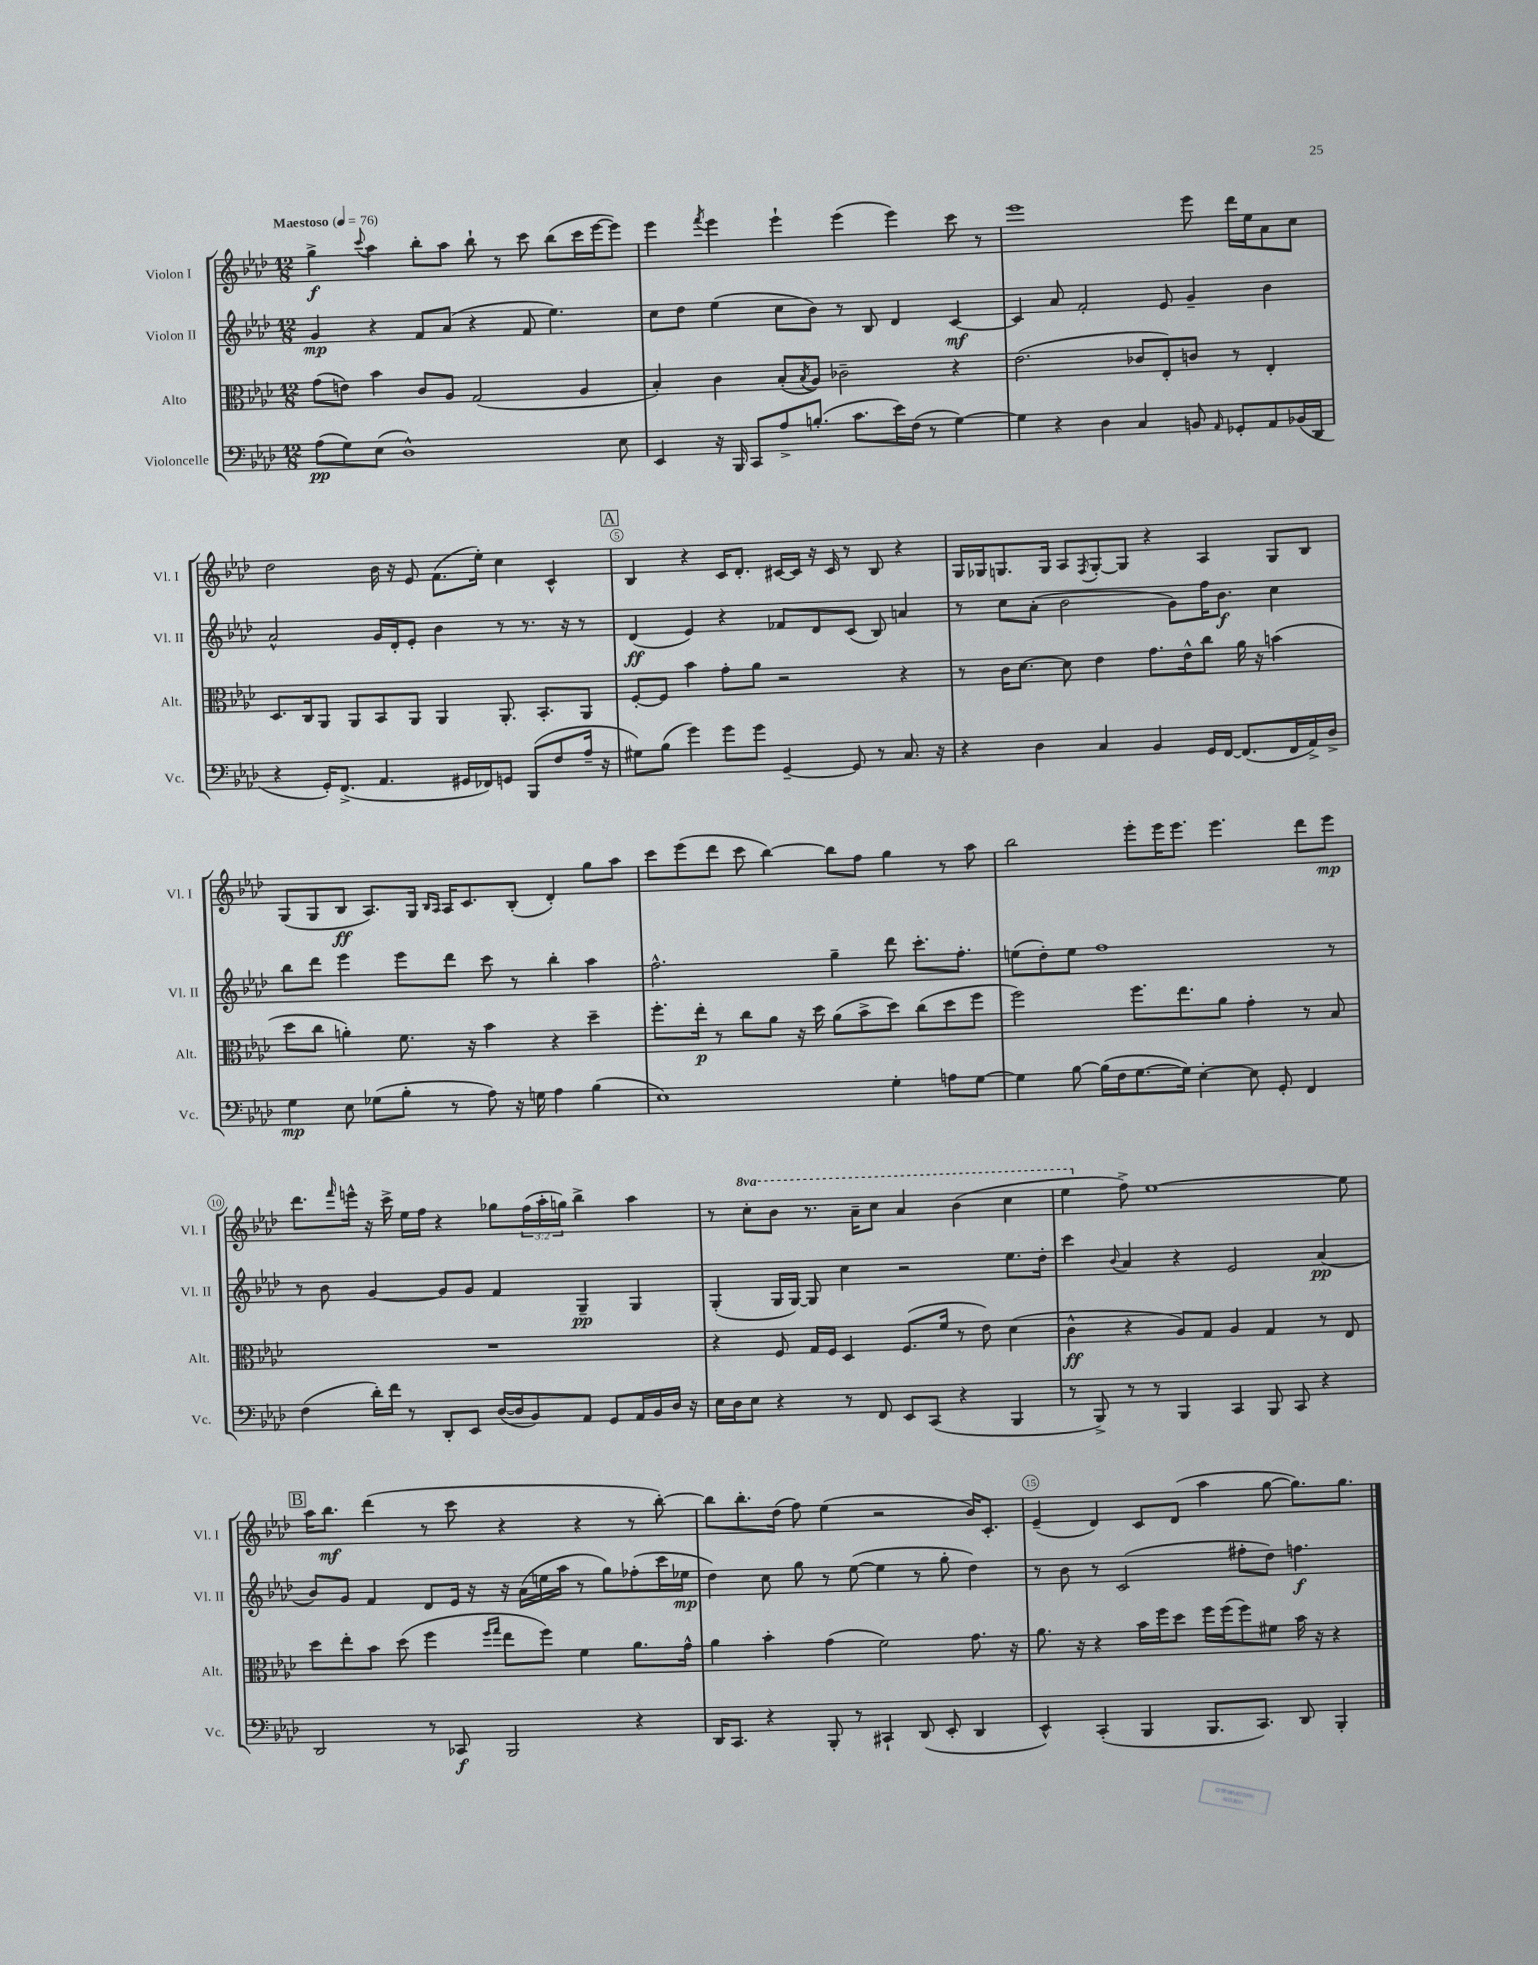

**kern	**kern	**kern	**kern
*staff4	*staff3	*staff2	*staff1
*clefF4	*clefC3	*clefG2	*clefG2
*k[b-e-a-d-]	*k[b-e-a-d-]	*k[b-e-a-d-]	*k[b-e-a-d-]
*M12/8	*M12/8	*M12/8	*M12/8
*MM76	*MM76	*MM76	*MM76
(8A-	(8g	4g	4gg^
8G)	8e)	.	.
.	.	.	8qqccc
(8E-	4b-	4r	4aa-
1D-^^)	.	.	.
.	8c	8f	8bb-'
.	8A-	(8a-	8aa-
.	(2G	4r	8bb-`
.	.	.	8r
.	.	8f	8ccc
.	.	4.ee-)	(8bb-
.	4A-	.	16ccc
.	.	.	[16eee-
8E-	.	.	8eee-])
=	=	=	=
4EE-	4B-')	8cc	4eee-
.	.	8dd-	.
.	.	.	8qfff
16r	4c	(4ee-	4eee-
16BBB-	.	.	.
8CC	.	.	.
8A-^	(8B-'	8cc	4eee-`
.	8qB-	.	.
(8.B'	8A-)	8b-)	.
.	2c-~	8r	(4eee-
8.c	.	.	.
.	.	8B-	.
16e-)	.	4d-	4eee-)
(16F	.	.	.
8r	.	.	.
[4G)	4r	[4c	8ccc
.	.	.	8r
=	=	=	=
4G]	(2.e-	4c]	1eee-
4r	.	8a-	.
.	.	2f'	.
4D-	.	.	.
4C	8c-	.	.
.	8E-')	8e-	.
8BB	8c	4g~	8eee-
16qqAA-	.	.	.
8GG-'	8r	.	16ddd-
.	.	.	16ee-
8AA-	4E-'	4b-	8a-
(16BB-	.	.	8cc
16DD-	.	.	.
=	=	=	=
4r	8.D-	2a-^^	2dd-
.	16C	.	.
16GG')	8AA-	.	.
(8.FF^	.	.	.
.	8AA-	.	.
4.AA-	8BB-	16g	16b-
.	.	16d-'	16r
.	8AA-	8e-'	8e-
.	4AA-	4b-	(8.f
16GG#	.	.	.
16FF-)	.	.	16ee-')
8GG	8.AA-'	8r	4cc
(8BBB-	.	8.r	.
.	8.BB-'	.	.
8F	.	.	4c^^
.	.	16r	.
16A-~	8AA-	8r	.
16r	.	.	.
=	=	=	=
8G#)	[8F'	(4d-	4B-
(8B-	8F]	.	.
4g)	4b-	4e-)	4r
8g	8g'	4r	16c
.	.	.	8.d-'
8g	8a-	.	.
[4GG~	2r	8f-	[16c#
.	.	.	16c#]
.	.	8d-	16r
.	.	.	16c#
8GG]	.	(8c	8r
8r	.	8B-)	8B-
8.C	4r	4a	4r
16r	.	.	.
=	=	=	=
4r	8r	8r	16G
.	.	.	16G-
.	16c	8cc	8.G
.	[8.d-	.	.
4D-	.	(8a-'	.
.	.	.	16G
.	8d-]	2b-	8A-
.	.	.	8qF
4C	4e-	.	[8G'
.	.	.	8G]
4BB-	8.g	.	4r
.	.	8g)	.
.	16e-^^	.	.
16GG	8cc	16ff	4A-
[16FF	.	8.b-	.
(8.FF]	16a-	.	.
.	16r	.	.
.	(4b	4cc	8G
16FF	.	.	.
16AA-^)	.	.	8B-
16D-^	.	.	.
=	=	=	=
4G	8dd-	8bb-	(8G
.	8cc	8ddd-	8G
8E-	4a')	4eee-	8B-
(8G-	.	.	8.A-)
8B-'	8.f	8eee-	.
.	.	.	16G
.	.	.	16qqB-
.	.	.	16qqA-
8r	.	8ddd-	16A-
.	16r	.	8.c
8A-)	4b-	8ccc	.
16r	.	8r	(8B-'
16G	.	.	.
4A-	4r	4bb-'	4d-')
(4B-	4dd-~	4aa-	8gg
.	.	.	8aa-
=	=	=	=
1E-)	8.ff'	2.ff^^	8ccc
.	.	.	(8eee-
.	16ee-'	.	.
.	8r	.	8ddd-
.	8cc	.	8ccc
.	8a-	.	[4bb-)
.	16r	.	.
.	16dd-	.	.
.	(8a-	4gg~	8bb-]
.	8b-^	.	8ff
4G'	8dd-)	8ddd-	4gg
.	(8cc	8.ccc'	.
8A	8dd-	.	8r
.	.	8.ff'	.
[8G	8ff	.	8aa-
=	=	=	=
4G]	2ff)	(8ee	2bb-
.	.	8dd-')	.
[8B-	.	8ee	.
(16B-]	.	1ff	.
16F	.	.	.
[8.G	8.ff	.	8eee-'
.	.	.	16eee-
16G])	8.ee-	.	8.eee-
[4E-'	.	.	.
.	8a-	.	4.eee-
8E-]	4g'	.	.
8GG'	.	.	.
4FF	8r	.	8ddd-
.	8B-	8r	8eee-
=	=	=	=
(4F	1.r	8r	8.ddd-
.	.	8b-	.
.	.	.	16qqfff
.	.	.	16eee^^
16d-')	.	[4g	16r
16f	.	.	16ccc^
8r	.	.	16ee-
.	.	.	16ff
8DD-'	.	8g]	4r
8EE-	.	8g	.
([16D-	.	4f	8gg-
16D-]	.	.	.
8BB-)	.	.	(24ff
.	.	.	24aa-'
.	.	.	24gg)
8AA-	.	4G~	4bb-^
8GG	.	.	.
16AA-	.	4G	4aa-
16BB-	.	.	.
16D-	.	.	.
16r	.	.	.
=	=	=	=
16E-	4r	(4G'	8r
16D-	.	.	.
8E-	.	.	8ccc'
4r	8F	16G	8bb-
.	.	[16G)	.
.	16G	8G]	8.r
.	16F	.	.
8r	4D-	4cc	.
.	.	.	16aa-~
8FF	.	.	8ccc
8EE-	(8.F	2r	4aa-
(8CC	.	.	.
.	16f	.	.
4r	8r	.	(4bb-
.	8e-)	.	.
4BBB-	(4d-	8.ee-	4ccc
.	.	16dd-'	.
=	=	=	=
8r	4c^^	4ccc	4eee-
8BBB-^)	.	.	.
.	.	8qqb-	.
8r	4r	4a-	8ff^)
8r	.	.	[1ee-
4BBB-	8A-)	4r	.
.	8G	.	.
4CC	4A-	2e-	.
8BBB-	4G	.	.
8CC	.	.	.
4r	8r	(4a-	.
.	8E-	.	8ee-]
=	=	=	=
2DD-	8dd-	8b-)	16aa-
.	.	.	8.bb-
.	8ee-'	8g	.
.	8b-	4f	(4ddd-
.	(8dd-	.	.
8r	4ff	8d-	8r
8CC-	.	16e-	8ccc
.	.	16r	.
.	16qqff	.	.
.	16qqgg	.	.
2BBB-	8ee-	16r	4r
.	.	(16a-	.
.	8ff)	16ee	.
.	.	16aa-	.
.	4f	8r	4r
.	.	8gg)	.
4r	8.a-	(8ff-'	8r
.	.	16ccc	[8bb-')
.	16g^^	16ee-	.
=	=	=	=
16DD-	4a-	4dd-)	8bb-]
8.CC	.	.	.
.	.	.	8.bb-'
4r	4b-'	8cc	.
.	.	.	(16dd-
.	.	8gg	8ff)
8BBB-'	(4g	8r	(4ee-
8r	.	([8ee-	.
4CC#`	2f)	4ee-]	2r
(8DD-	.	8r	.
8EE-'	.	8gg'	.
4DD-	8.g	4dd-)	16b-)
.	.	.	8.c'
.	16r	.	.
=	=	=	=
4EE-^^)	8.a-	8r	(4e-~
.	.	8b-	.
.	16r	.	.
(4CC'	4r	8r	4d-)
.	.	(2c	.
4BBB-	16b-	.	8c
.	16ff	.	.
.	8dd-	.	(8d-
8.BBB-	16ff	.	4aa-
.	(16ff	.	.
.	8ff)	8ff#'	.
8.CC)	.	.	.
.	8f#	8dd-)	[8gg
8DD-	16b-	4.ff	8.gg])
.	16r	.	.
4BBB-'	4r	.	.
.	.	.	8.gg
==	==	==	==
*-	*-	*-	*-
